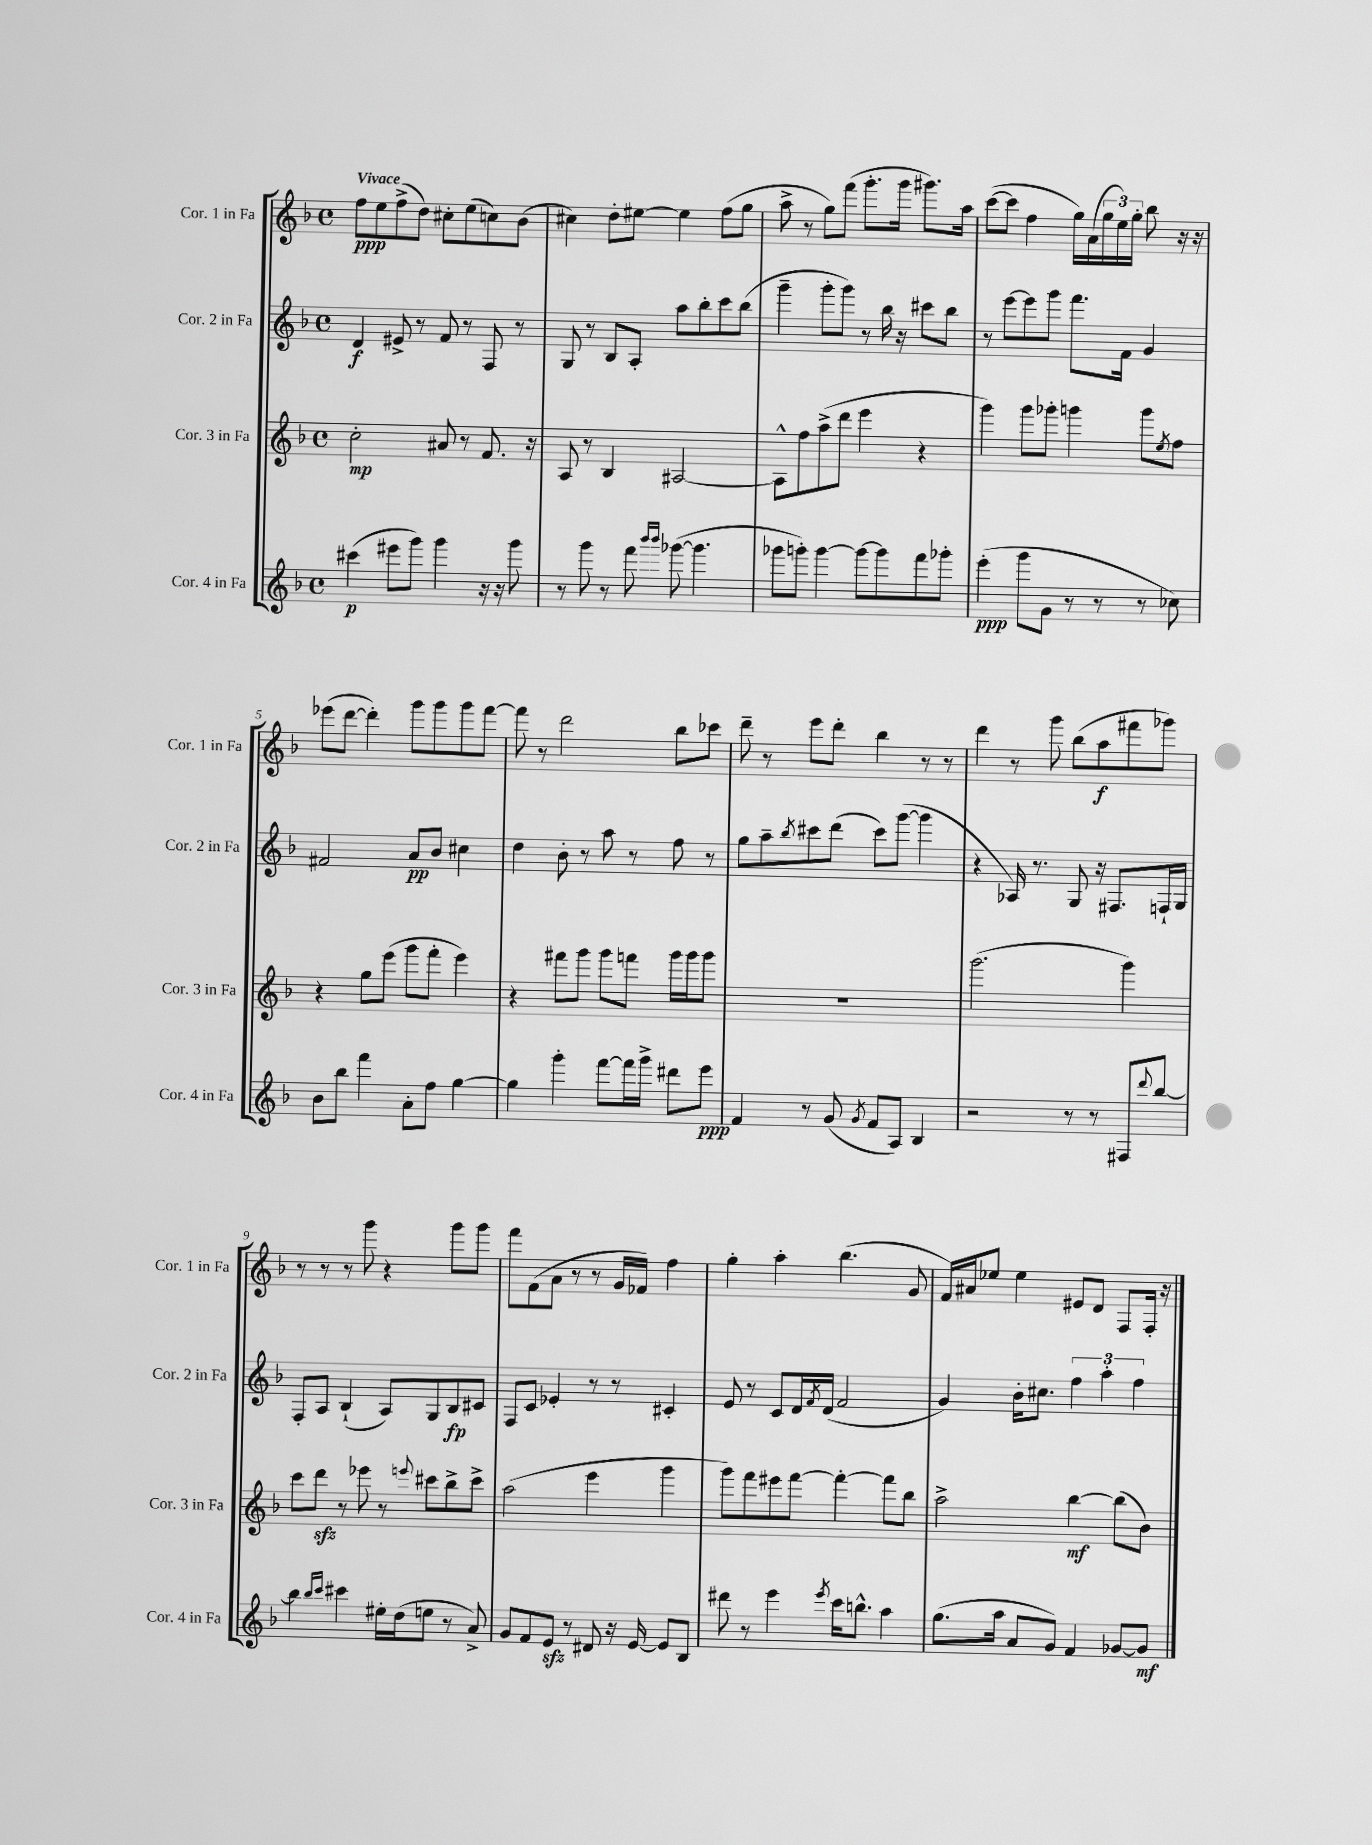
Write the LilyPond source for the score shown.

<<
\new StaffGroup <<
\new Staff = "s0" \with { instrumentName = "Cor. 1 in Fa" shortInstrumentName = "Cor. 1 in Fa" } {
    \clef treble \key f \major \defaultTimeSignature \time 4/4 \tempo "Vivace"
    f''8\ppp e''8 f''8->( d''8) cis''8-. e''8( c''8) bes'8( |
    cis''4) d''8-. eis''8~ eis''4 f''8( g''8 |
    a''8-> r8 g''8) f'''8( g'''8.-. g'''16 gis'''8.) a''16 |
    c'''8~( c'''8 f''4 g''16) a'16( \tuplet 3/2 { g''16 e''16) g''16-. } bes''8 r16 r16 |
    ees'''8( d'''8~ d'''4-.) g'''8 g'''8 g'''8 f'''8~ |
    f'''8 r8 d'''2 bes''8 ces'''8 |
    d'''8-- r8 e'''8 d'''8-. bes''4 r8 r8 |
    d'''4 r8 g'''8 bes''8( a''8\f fis'''8 ges'''8) |
    r8 r8 r8 g'''8 r4 g'''8 g'''8 |
    f'''8 f'8( a'8 r8 r8 g'16 fes'16) f''4 |
    g''4-. a''4-. bes''4.( g'8 |
    f'16) ais'16 ees''8 ees''4 eis'8 d'8 f8 f16-. r16 \bar "|." |
}
\new Staff = "s1" \with { instrumentName = "Cor. 2 in Fa" shortInstrumentName = "Cor. 2 in Fa" } {
    \clef treble \key f \major \defaultTimeSignature \time 4/4
    d'4\f eis'8-> r8 f'8 r8 f8 r8 |
    g8 r8 bes8 a8-. a''8 bes''8-. c'''8 bes''8( |
    g'''4-- g'''8-. g'''8) r8 bes''16 r16 cis'''8 bes''8 |
    r8 e'''8~ e'''8 g'''8 f'''8. f'16 g'4 |
    fis'2 a'8\pp bes'8 cis''4 |
    d''4 bes'8-. r8 a''8 r8 f''8 r8 |
    g''8 a''8-- \acciaccatura { bes''8 } cis'''8 d'''8( cis'''8) g'''8~( g'''4 |
    r4 aes16) r8. g8 r16 fis8. f16-! g16 |
    f8-. a8 bes4-!( a8) g8 bes8\fp cis'8 |
    f8 c'8 ees'4-. r8 r8 cis'4-. |
    e'8 r8 c'8 d'16 \acciaccatura { f'8 } d'16( f'2 |
    g'4) bes'16-. cis''8. \tuplet 3/2 { f''4 a''4-. f''4 } \bar "|." |
}
\new Staff = "s2" \with { instrumentName = "Cor. 3 in Fa" shortInstrumentName = "Cor. 3 in Fa" } {
    \clef treble \key f \major \defaultTimeSignature \time 4/4
    c''2-.\mp ais'8 r8 f'8. r16 |
    a8 r8 bes4 ais2~ |
    ais8-^ f''8 a''8->( d'''8 e'''4 r4 |
    g'''4) g'''8 ges'''8-. g'''4 g'''8 \acciaccatura { e''8 } f''8 |
    r4 g''8 e'''8( g'''8 f'''8-. e'''4) |
    r4 fis'''8 g'''8 g'''8 f'''8 g'''16 g'''16 g'''8 |
    R1 |
    g'''2.( g'''4) |
    c'''8 d'''8\sfz r8 ees'''8 r8 \appoggiatura { e'''8 } cis'''8 bes''8-> cis'''8-> |
    a''2( e'''4 g'''4 |
    g'''8) f'''8 eis'''8 f'''8~ f'''4~-. f'''8 bes''8 |
    a''2-> bes''4~\mf bes''8( bes'8) \bar "|." |
}
\new Staff = "s3" \with { instrumentName = "Cor. 4 in Fa" shortInstrumentName = "Cor. 4 in Fa" } {
    \clef treble \key f \major \defaultTimeSignature \time 4/4
    cis'''4\p( eis'''8 g'''8) g'''4 r16 r16 g'''8 |
    r8 g'''8 r8 f'''8 \grace { bes'''16 bes'''16 } ges'''8~( ges'''4. |
    ges'''8 g'''8-.) g'''4~ g'''8~ g'''8 f'''8 ges'''8-. |
    e'''4-.\ppp( g'''8 g'8 r8 r8 r8 ces''8) |
    bes'8 bes''8 f'''4 a'8-. f''8 g''4~ |
    g''4 g'''4-. f'''8~ f'''16 g'''16-> dis'''8 e'''8\ppp |
    f'4 r8 g'8( \acciaccatura { g'8 } f'8 a8) bes4 |
    r2 r8 r8 fis8 \appoggiatura { d'''8 } bes''8~ |
    bes''4 \grace { bes''16 c'''16 } cis'''4 eis''16-. d''16( e''8 r8 a'8->) |
    g'8 f'8 e'8\sfz r8 dis'8 r16 e'16~ e'8 bes8 |
    dis'''8 r8 e'''4 \acciaccatura { e'''8 } c'''16 b''8.-^ a''4 |
    g''8.( a''16 a'8 g'8) f'4 ges'8~ ges'8\mf \bar "|." |
}
>>
>>
